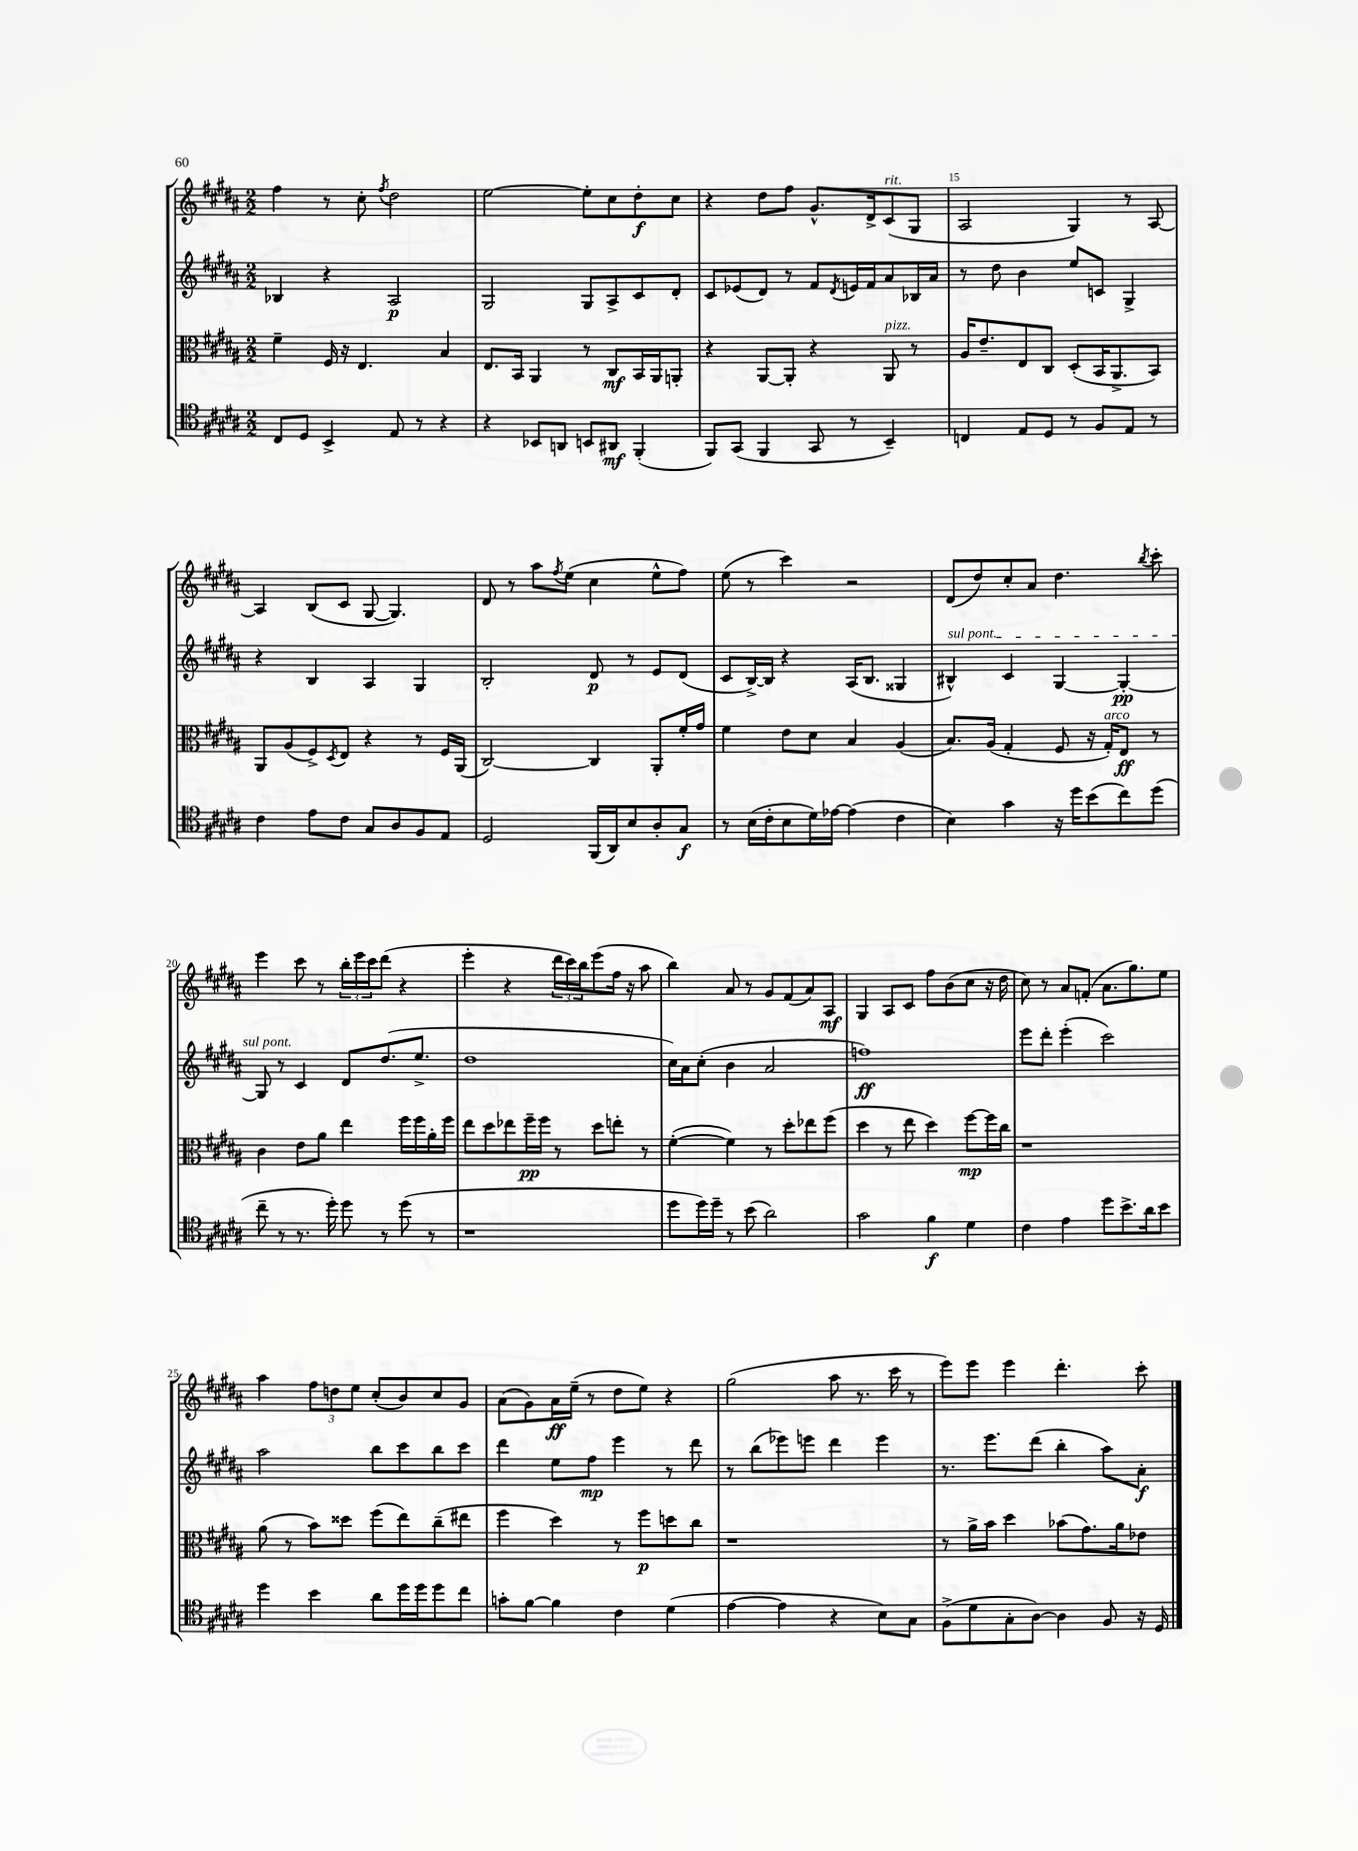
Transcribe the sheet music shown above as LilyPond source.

<<
\new StaffGroup <<
\new Staff = "s0" {
    \clef treble \key b \major \numericTimeSignature \time 2/2
    fis''4 r8 cis''8-. \acciaccatura { fis''8 } dis''2 |
    e''2~ e''8-. cis''8 dis''8-.\f cis''8 |
    r4 dis''8 fis''8 gis'8.-^ dis'16-> cis'8^\markup { \italic "rit." }( gis8 |
    ais2 gis4) r8 ais8~ |
    ais4 b8( cis'8 gis8~ gis4.) |
    dis'8 r8 ais''8 \acciaccatura { fis''8 } e''8( cis''4 e''8-^ fis''8) |
    e''8( r8 cis'''4) r2 |
    dis'8( dis''8) cis''8-. ais'8 dis''4. \acciaccatura { b''8 } cis'''8-. |
    e'''4 cis'''8 r8 \tuplet 3/2 { b''16-. e'''16 cis'''16 } dis'''8( r4 |
    e'''4-. r4 \tuplet 3/2 { dis'''16 cis'''16) b''16 } e'''8( fis''16 r16 ais''8 |
    b''4) ais'8 r8 gis'8 fis'8( ais'8) ais8\mf |
    gis4 ais8 cis'8 fis''8 b'8( cis''8 r16 dis''16 |
    cis''8) r8 ais'8 f'8-.( ais'8. gis''8.) e''8 |
    ais''4 \tuplet 3/2 { fis''8 d''8 e''8 } cis''8-.( b'8) cis''8 gis'8 |
    ais'8( gis'8) ais'16\ff e''16--( r8 dis''8 e''8) r4 |
    gis''2( ais''8 r8. cis'''16 r8 |
    e'''8) e'''8 e'''4 dis'''4.-. cis'''8-. \bar "|." |
}
\new Staff = "s1" {
    \clef treble \key b \major \numericTimeSignature \time 2/2
    bes4 r4 ais2\p |
    gis2 gis8 ais8-> cis'8 dis'8-. |
    cis'8 ees'8( dis'8) r8 fis'8 \acciaccatura { dis'8 } e'16 fis'16 ais'8 bes16 ais'16 |
    r8 dis''8 b'4 e''8 c'8 gis4-> |
    r4 b4 ais4 gis4 |
    b2-. dis'8\p r8 e'8 dis'8( |
    cis'8 b16~->) b16 r4 ais16( b8. gisis4 |
    \once \override TextSpanner.bound-details.left.text = \markup { \italic "sul pont." } bis4-^\startTextSpan) cis'4 gis4~ gis4~-.\pp |
    gis8\stopTextSpan r8 cis'4 dis'8 dis''8.( e''8.-> |
    dis''1 |
    cis''16) ais'16 cis''8-.( b'4 ais'2 |
    f''1\ff) |
    e'''8 dis'''8-. e'''4-.( cis'''2) |
    ais''2 b''8 cis'''8 b''8 cis'''8 |
    dis'''4 e''8 fis''8\mp e'''4 r8 dis'''8 |
    r8 b''8( ees'''8) e'''8 dis'''4 e'''4 |
    r8. e'''8. dis'''8( b''4-. ais''8) ais'8-.\f \bar "|." |
}
\new Staff = "s2" {
    \clef alto \key b \major \numericTimeSignature \time 2/2
    fis'4-- fis16 r16 e4. b4 |
    e8. b,16 ais,4 r8 cis8\mf b,16 ais,16 a,8-. |
    r4 ais,8~ ais,8-. r4 ais,8^\markup { \italic "pizz." } r8 |
    ais16 e'8.-- e8 cis8 dis8-.( b,16 ais,8.-> b,8) |
    ais,8 ais8( fis8->) \acciaccatura { dis8 } e8 r4 r8 fis16 ais,16( |
    cis2~) cis4 ais,8-. fis'16-. gis'16 |
    fis'4 e'8 dis'8 b4 ais4( |
    b8.) ais16( gis4-. fis8 r16 gis16-.^\markup { \italic "arco" }) e8\ff r8 |
    cis'4 e'8 ais'8 e''4 fis''16 fis''16 ais'16-. fis''16 |
    e''8 dis''8 ees''8 fis''16--\pp fis''16 r8 dis''8 e''8-. r8 |
    fis'4~-.( fis'4) r8 dis''8-. ees''8 fis''8( |
    dis''4 r8 e''8 dis''4) fis''8~\mp fis''16 cis''16 |
    r1 |
    ais'8( r8 b'8) disis''8 fis''8( e''8) cis''8--( eis''8 |
    fis''4 dis''4) r8 fis''8\p d''8 cis''8 |
    r1 |
    r8 ais'16-> b'16 dis''4 bes'8( gis'8.) ais'16 ees'8 \bar "|." |
}
\new Staff = "s3" {
    \clef tenor \key b \major \numericTimeSignature \time 2/2
    cis8 dis8 b,4-> e8 r8 r4 |
    r4 bes,8 a,8 b,8 ais,8\mf fis,4-.( |
    fis,8) gis,8( fis,4 gis,8 r8 b,4--) |
    c4 e8 dis8 r8 fis8 e8 r8 |
    cis'4 e'8 cis'8 gis8 ais8 fis8 e8 |
    dis2 fis,16( ais,16) b8 ais8-. gis8\f |
    r8 b16( cis'16-. b8 dis'16) ees'16~ ees'4( cis'4 |
    b4) gis'4 r16 dis''16 b'8( cis''8) dis''8( |
    cis''8-- r8 r8. dis''16-.) dis''8 r8 dis''8( r8 |
    r1 |
    dis''8 dis''16) dis''16-- r8 b'8( ais'2) |
    gis'2 fis'4\f dis'4 |
    cis'4 e'4 dis''8 b'8.-> ais'16 b'8 |
    dis''4 b'4 ais'8 dis''16 dis''16 dis''8 cis''8 |
    g'8-. fis'8~ fis'4 cis'4 dis'4( |
    e'4~ e'4 r4 b8) gis8 |
    fis8->( dis'8 gis8-. ais8~) ais4 fis8 r16 dis16 \bar "|." |
}
>>
>>
\layout { \context { \Score currentBarNumber = #12 \override BarNumber.break-visibility = ##(#f #t #t) barNumberVisibility = #(every-nth-bar-number-visible 5) } }
